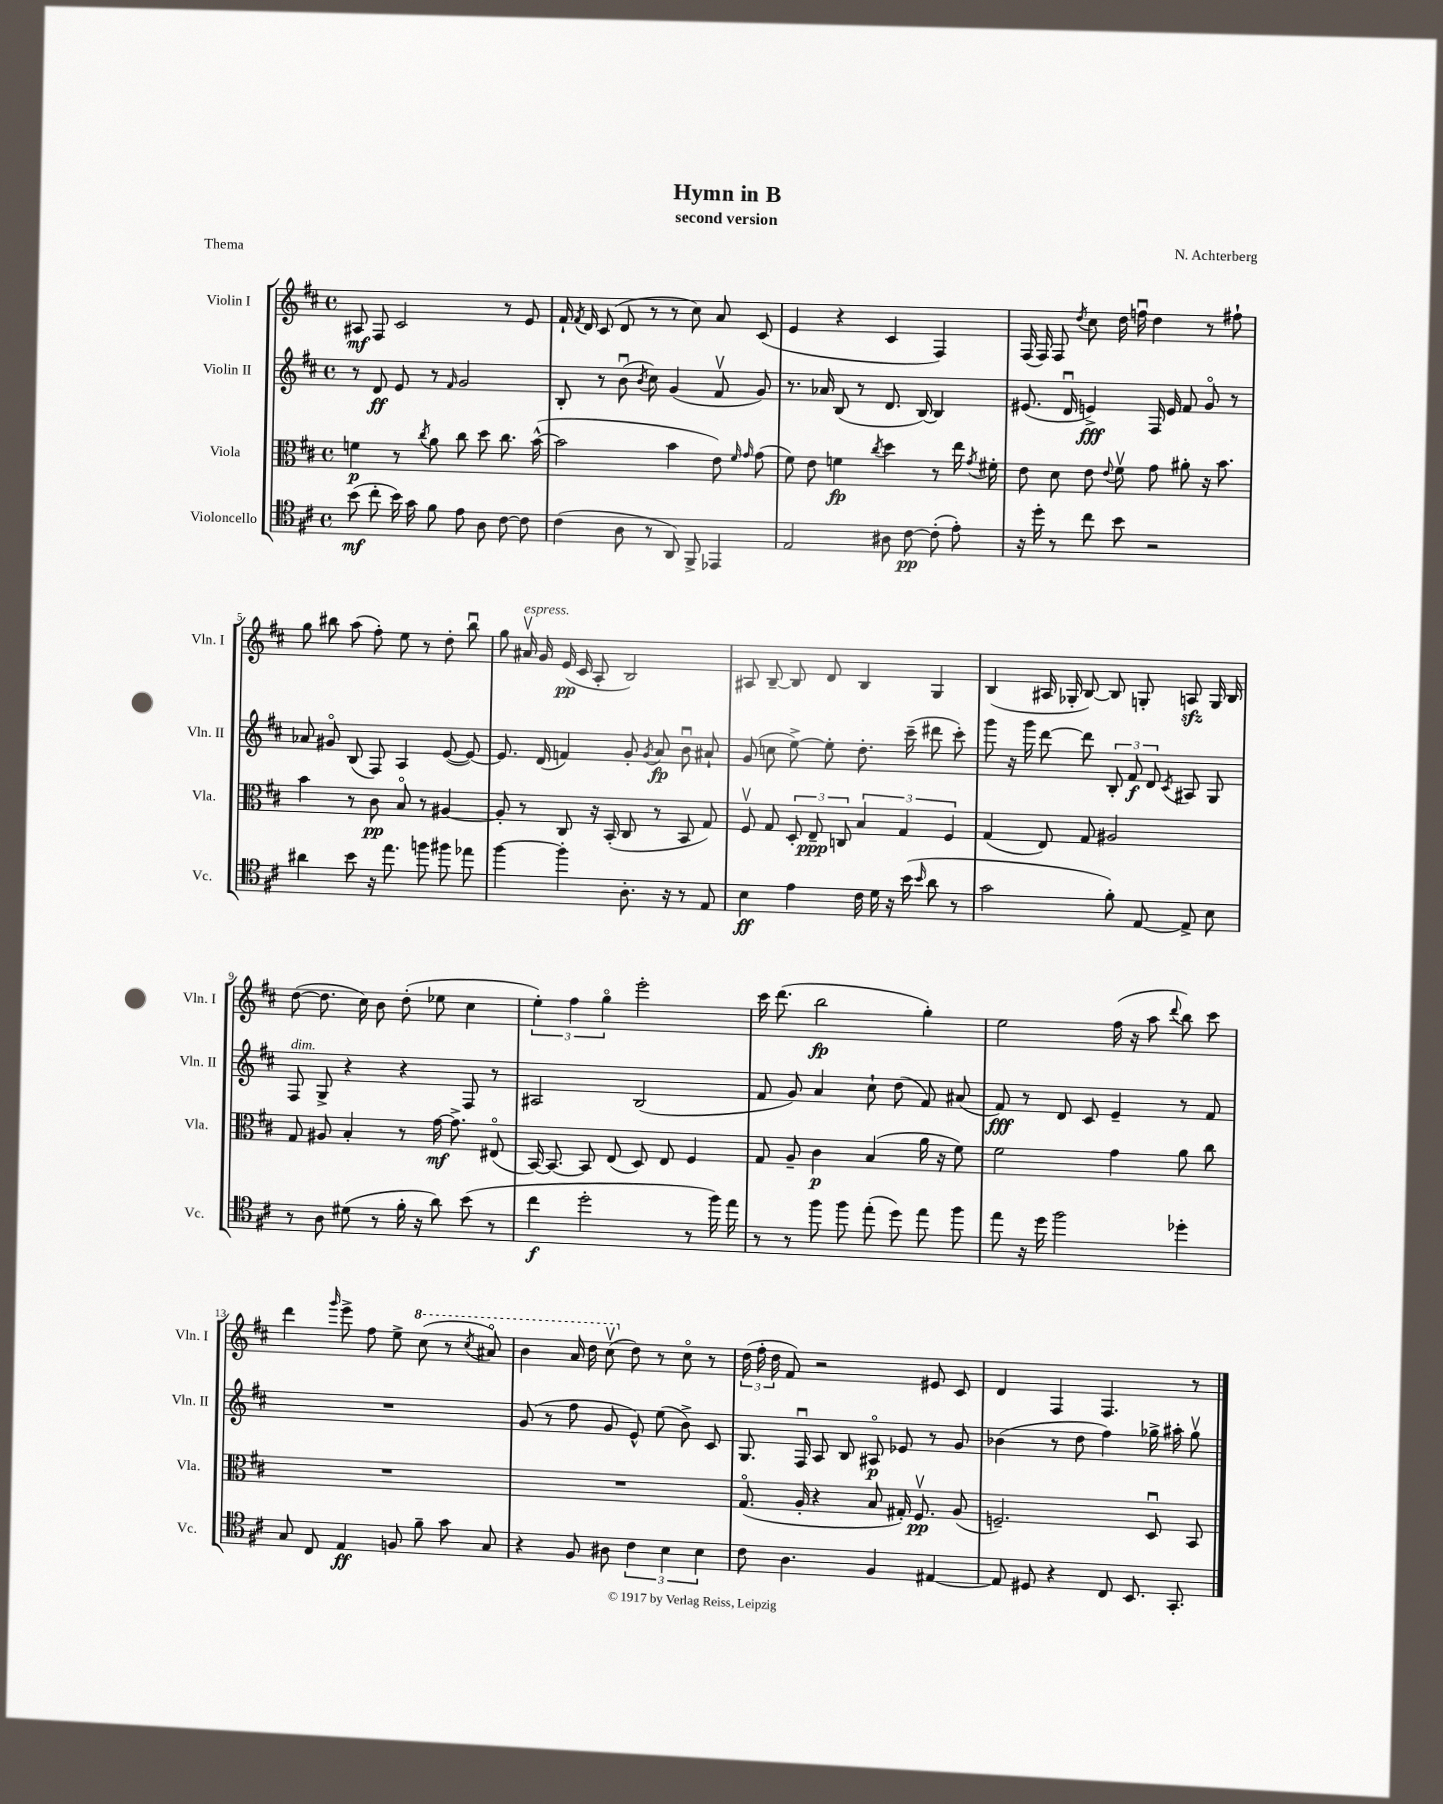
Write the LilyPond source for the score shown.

\header { title = "Hymn in B" composer = "N. Achterberg" subtitle = "second version" piece = "Thema" }
<<
\new StaffGroup <<
\new Staff = "s0" \with { instrumentName = "Violin I" shortInstrumentName = "Vln. I" } {
    \clef treble \key d \major \defaultTimeSignature \time 4/4
    \autoBeamOff ais8\mf fis8 cis'2 r8 e'8 |
    fis'16-! \acciaccatura { fis'8 } d'16 cis'8( d'8 r8 r8 cis''8) a'8 cis'8( |
    e'4 r4 cis'4 fis4) |
    fis16( fis16) fis8 \acciaccatura { d''8 } cis''8 d''16 f''16\downbow d''4 r8 fis''8-! |
    g''8 bis''8 a''8( fis''8-.) e''8 r8 d''8-. bis''8\downbow |
    g''8 ais'16\upbow^\markup { \italic "espress." } g'16 e'16\pp( cis'16 a8-. b2) |
    ais8 b8~-- b8 d'8 b4 g4 |
    b4( ais16 ges16-. b8~) b8 g8-. a8\sfz g16 b16 |
    d''8~( d''8. cis''16) b'8 d''8-.( ees''8 cis''4 |
    \tuplet 3/2 { e''4-.) fis''4 g''4\flageolet } e'''2-. |
    cis'''16 d'''8.( b''2\fp g''4-.) |
    e''2 fis''16( r16 a''8 \appoggiatura { d'''8 } b''8) cis'''8 |
    d'''4 \grace { g'''16 } e'''8-> fis''8 e''8-> \ottava #1 cis'''8( r8 \acciaccatura { cis'''8 } ais''8\flageolet) |
    b''4 a''16 d'''16 cis'''8\upbow( \ottava #0 d''8) r8 cis''8\flageolet r8 |
    \tuplet 3/2 { d''16( fis''16-. d''16 } fis'8) r2 eis'8 cis'8 |
    d'4 fis4 fis4. r8 \bar "|." |
}
\new Staff = "s1" \with { instrumentName = "Violin II" shortInstrumentName = "Vln. II" } {
    \clef treble \key d \major \defaultTimeSignature \time 4/4
    \autoBeamOff r8 d'8\ff e'8 r8 \grace { fis'16 } g'2 |
    b8-. r8 b'8\downbow( \acciaccatura { b'8 } cis''8) g'4( fis'8\upbow g'8) |
    r8. aes'16 b8( r8 d'8. b16~) b4 |
    eis'8.( d'16\downbow e'4->\fff) fis16 e'16 fis'8 g'8\flageolet r8 |
    aes'8 gis'8\flageolet b8( fis8) a4 e'8~( e'8~) |
    e'8. d'16( f'4) g'8-. \acciaccatura { g'8 } a'8\fp b'8\downbow ais'8-! |
    g'8( c''8 e''8~->) e''8-. d''8.-. cis'''16--( dis'''8 cis'''8-.) |
    g'''8 r16 g'''16 d'''8~ d'''8 \tuplet 3/2 { b8-. fis'8\f d'8 } \acciaccatura { cis'8 } ais8 g8 |
    fis8^\markup { \italic "dim." } g8-> r4 r4 fis8 r8 |
    ais2 b2( |
    fis'8 g'8) a'4 cis''8-! d''8( fis'8) ais'8( |
    fis'8\fff) r8 d'8 cis'8 e'4-- r8 fis'8 |
    R1 |
    g'8( r8 fis''8 g'8 e'8-^) e''8( b'8->) cis'8 |
    g8. fis16\downbow a8 b8 ais8\flageolet\p ees'8 r8 g'8 |
    bes'4( r8 d''8 fis''4) ges''16-> ais''16-. ges''8\upbow \bar "|." |
}
\new Staff = "s2" \with { instrumentName = "Viola" shortInstrumentName = "Vla." } {
    \clef alto \key d \major \defaultTimeSignature \time 4/4
    \autoBeamOff f'4\p r8 \acciaccatura { cis''8 } a'8 cis''8 d''8 cis''8. b'16~-^( |
    b'2 b'4 e'8) \grace { fis'16 g'16 } g'8( |
    fis'8) e'8 f'4\fp \acciaccatura { cis''8 } d''4 r8 e''16 \acciaccatura { g'8 } fis'16-. |
    e'8 d'8 e'8 \appoggiatura { e'8 } fis'8\upbow g'8 ais'8-. r16 b'8. |
    b'4 r8 cis'8\pp b8\flageolet r8 ais4~ |
    ais8-. r8 cis8 r16 b,16-.( cis8 r8 b,8 g8) |
    fis8\upbow g8 \tuplet 3/2 { d8-. e8--\ppp c8 } \tuplet 3/2 { b4 g4 fis4 } |
    g4( e8) g8 ais2 |
    g8 ais8 b4-. r8 g'16~\mf g'8.-> eis8\flageolet( |
    b,16~) b,8.~ b,8 e8( d8) e8 fis4 |
    g8 a8-- cis'4\p b4( a'16 r16 fis'8) |
    fis'2 g'4 a'8 cis''8 |
    R1 |
    R1 |
    g8.\flageolet( a16-. r4 b8 gis16-.) fis8.\upbow\pp a8( |
    f2.--) d8\downbow b,8 \bar "|." |
}
\new Staff = "s3" \with { instrumentName = "Violoncello" shortInstrumentName = "Vc." } {
    \clef tenor \key d \major \defaultTimeSignature \time 4/4
    \autoBeamOff b'8\mf( cis''8-. b'16) g'16 fis'8 e'8 a8 cis'8~ cis'8 |
    cis'4( a8 r8 a,8) fis,8-> ees,4 |
    e2 ais8 cis'8~\pp cis'8-.( e'8-.) |
    r16 d''16-. r8 cis''8 b'8 r2 |
    ais'4 b'8 r16 e''8. f''8 fis''8 ees''8 |
    fis''4~ fis''4-. a8.-. r16 r8 e8 |
    b4\ff e'4 cis'16 d'16 r16 b'16( \grace { b'16 } a'8 r8 |
    g'2 fis'8-.) e8~ e8-> b8 |
    r8 a8 dis'8( r8 fis'16-. r16 a'8) b'8( r8 |
    cis''4\f d''2-. r8 fis''16) e''16 |
    r8 r8 fis''8 fis''8 e''8-.( d''8) e''8 fis''8 |
    e''8 r16 d''16 fis''2 des''4-. |
    g8 cis8 e4\ff f8 fis'8-- g'8 g8 |
    r4 fis8 ais8 \tuplet 3/2 { cis'4 b4 b4 } |
    cis'8 a4. fis4 eis4~ |
    eis8 dis8 r4 cis8 b,8. g,8.-. \bar "|." |
}
>>
>>
